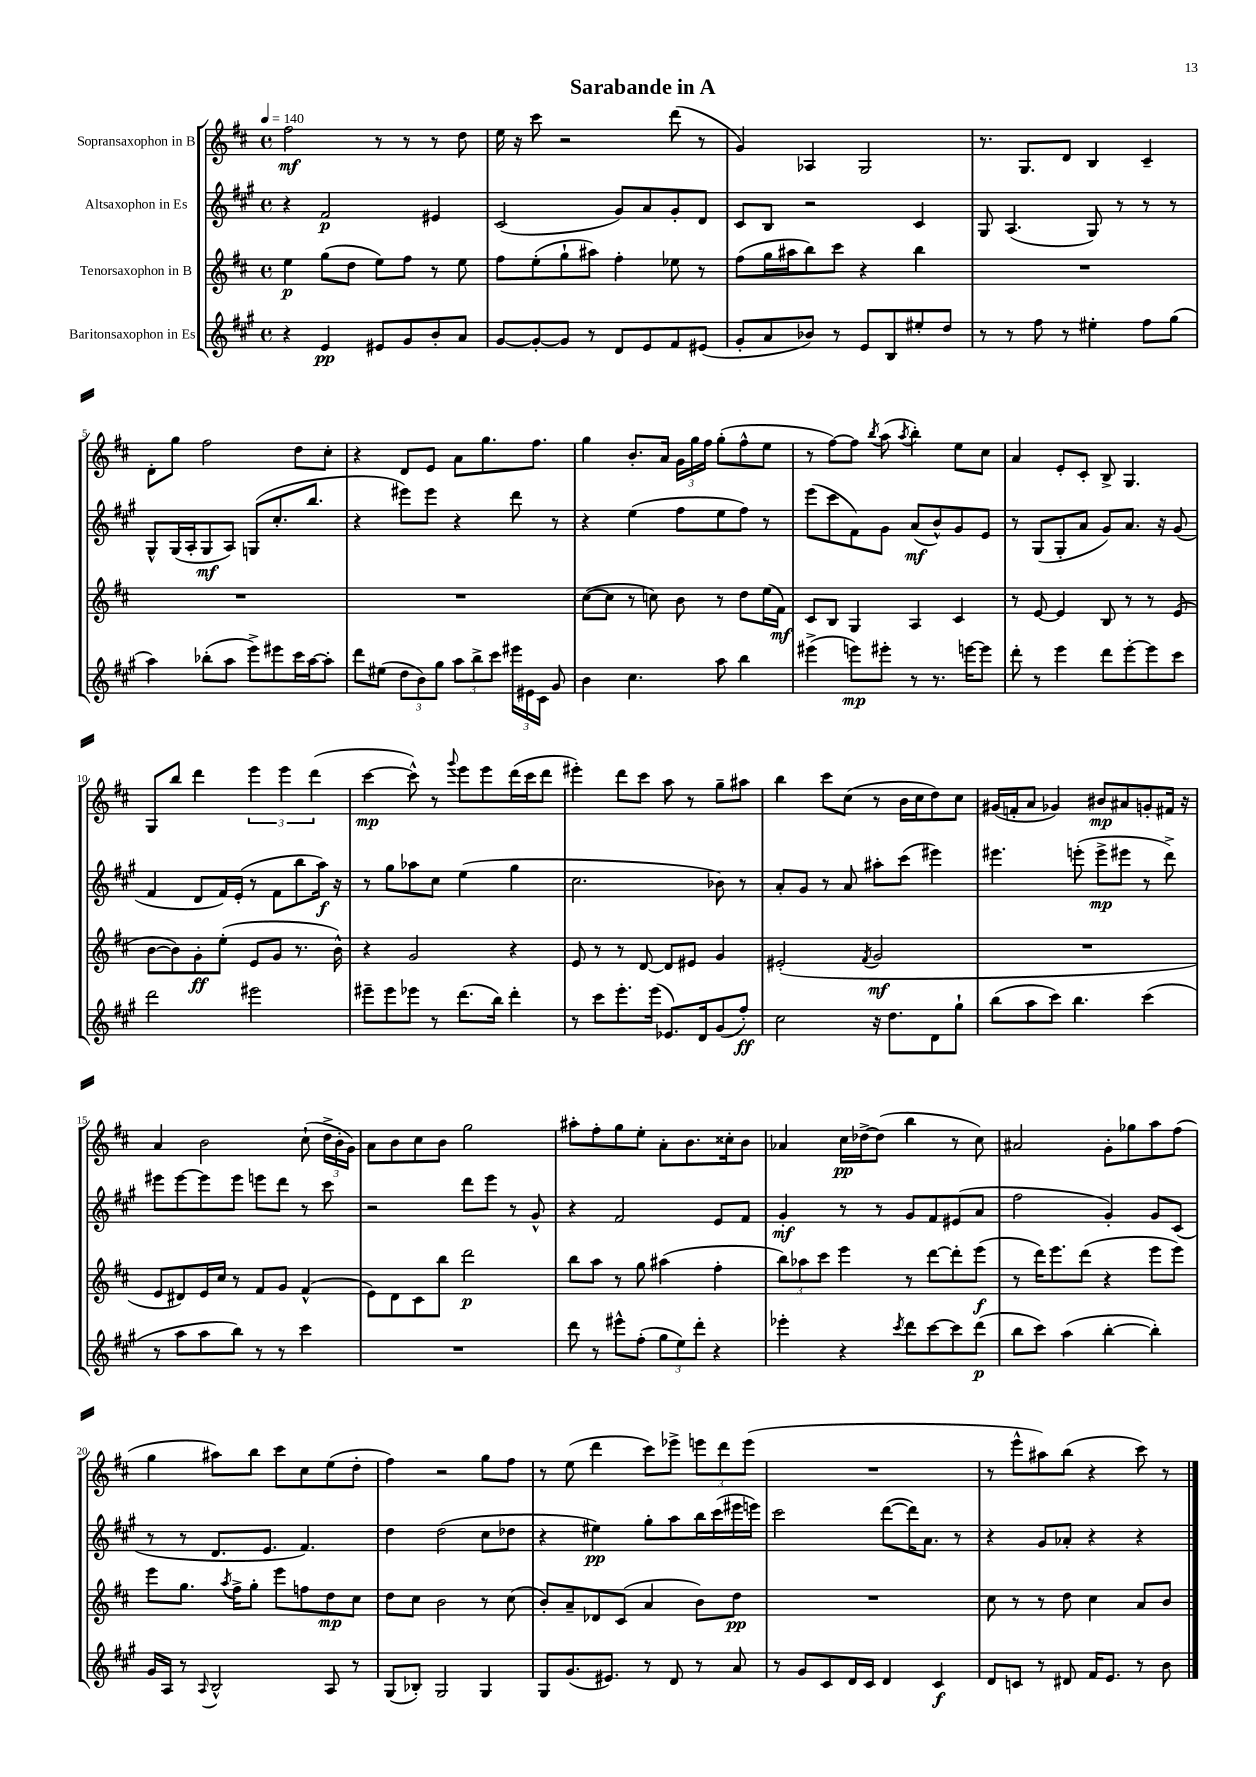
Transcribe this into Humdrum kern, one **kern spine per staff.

**kern	**kern	**kern	**kern
*staff4	*staff3	*staff2	*staff1
*clefG2	*clefG2	*clefG2	*clefG2
*k[f#c#g#]	*k[f#c#]	*k[f#c#g#]	*k[f#c#]
*M4/4	*M4/4	*M4/4	*M4/4
*met(c)	*met(c)	*met(c)	*met(c)
*MM140	*MM140	*MM140	*MM140
4r	4ee\	4r	2ff#\
4e/	(8gg\L	2f#/	.
.	8dd\J	.	.
8e#/L	8ee\L)	.	8r
8g#/	8ff#\J	.	8r
8b'/	8r	4e#/	8r
8a/J	8ee\	.	8dd\
=	=	=	=
[8g#/L	8ff#\L	(2c#/	16ee\
.	.	.	16r
8g#'/_	(8ee'\	.	8ccc#\
8g#/]J	8gg`\	.	2r
8r	8aa#\J)	.	.
8d/L	4ff#'\	8g#/L)	.
8e/	.	8a/	.
8f#/	8ee-\	8g#'/	(8ddd\
(8e#/J	8r	8d/J	8r
=	=	=	=
8g#'/L	(8ff#\L	8c#/L	4g/)
8a/	16gg\L	8B/J	.
.	16aa#\J	.	.
8b-/J)	8bb\)	2r	4A-/
8r	8ccc#\J	.	.
8e/L	4r	.	2G/
8B/	.	.	.
8ee#'/	4bb\	4c#/	.
8dd/J	.	.	.
=	=	=	=
8r	1r	8G#/	8.r
8r	.	(4.A/	.
.	.	.	8.G/L
8ff#\	.	.	.
8r	.	.	8d/J
4ee#'\	.	8G#/)	4B/
.	.	8r	.
8ff#\L	.	8r	4c#~/
(8gg#\J	.	8r	.
=	=	=	=
4aa\)	1r	8G#^^/L	8d'\L
.	.	(16G#/L	8gg\J
.	.	16A'/J	.
(8bb-'\L	.	8G#/	2ff#\
8aa\J	.	8A/J)	.
8eee^\L)	.	(8G/L	.
8eee#\	.	8.cc#'/	.
16ccc#\L	.	.	8dd\L
[16aa\J	.	8.bb/J	.
8aa'\]J	.	.	8cc#'\J
=	=	=	=
8ddd\L	1r	4r	4r
(8ee#\J	.	.	.
12dd\L	.	8eee#\L)	8d/L
12b\)	.	.	.
.	.	8eee#\J	8e/J
12gg#\J	.	.	.
12aa\L	.	4r	8a\L
12bb^\	.	.	.
.	.	.	8.gg\
12ccc#\J	.	.	.
24eee#\LL	.	8ddd\	.
24e#\	.	.	.
.	.	.	8.ff#\J
24c#\JJ	.	.	.
8g#/	.	8r	.
=	=	=	=
4b\	([8cc#\L	4r	4gg\
.	8cc#\]J	.	.
4.cc#\	8r	(4ee\	8.b'/L
.	8cc\)	.	.
.	.	.	16a/Jk
.	8b\	8ff#\L	24g\LL
.	.	.	24gg\
.	.	.	24ff#\JJ
8aa\	8r	8ee\	(8gg'\L
4bb\	8dd\L	8ff#\J)	8ff#^^\
.	(16ee\L	8r	8ee\J
.	16f#\JJ)	.	.
=	=	=	=
(4eee#^\	8c#/L	(8eee\L	8r
.	8B/J	8ccc#\	[8ff#\L)
8eee\L)	4G/	8f#\)	8ff#\]J
.	.	.	8qbb/
8eee#'\J	.	8g#\J	(8aa\
.	.	.	8qaa/
8r	4A/	(8a/L	4bb'\)
8.r	.	8b^^/)	.
.	4c#/	8g#/	8ee\L
[16eee\LK	.	.	.
8eee\]J	.	8e/J	8cc#\J
=	=	=	=
8ddd'\	8r	8r	4a/
8r	[8e/	(8G#/L	.
4eee\	4e/]	8G#'/	8e'/L
.	.	8a/J	8c#'/J
8ddd\L	8B/	8g#/L)	8B^/
[8eee'\	8r	8.a/J	4.G/
8eee\]	8r	.	.
.	.	16r	.
8ccc#\J	(8e/	(8g#/	.
=	=	=	=
2ddd\	[8b\L	4f#/	8G/L
.	8b\])	.	8bb/J
.	8g'\	8d/L	4ddd\
.	(8ee'\J	16f#/L)	.
.	.	(16e'/JJ	.
2eee#\	8e/L	8r	6eee\
.	8g/J	8f#\L	.
.	.	.	6eee\
.	8.r	8bb\	.
.	.	.	(6ddd\
.	.	16aa\Jk)	.
.	16b^^\)	16r	.
=	=	=	=
8eee#~\L	4r	8r	[4ccc#\
8eee#\	.	8gg#\L	.
8eee-\J	2g/	8aa-\	8ccc#^^\])
8r	.	8cc#\J	8r
.	.	.	8qqggg/
(8.ddd\L	.	(4ee\	8eee\L
.	.	.	8eee\
16bb\Jk)	.	.	.
4ddd'\	4r	4gg#\	(16ddd\L
.	.	.	16ccc#\J
.	.	.	8ddd\J
=	=	=	=
8r	8e/	2.cc#\	4eee#'\)
8ccc#\L	8r	.	.
8.eee'\	8r	.	8ddd\L
.	[8d/	.	8ccc#\J
(16eee\Jk	.	.	.
8.e-/L)	8d/]L	.	8aa\
.	8e#/J	.	8r
16d/k	.	.	.
(8g#/	4g/	8b-\)	8gg~\L
8ff#'/J)	.	8r	8aa#\J
=	=	=	=
2cc#\	(2e#'/	8a'/L	4bb\
.	.	8g#/J	.
.	.	8r	8ccc#\L
.	.	8a/	(8cc#\J
.	8qf#/	.	.
16r	2g/	8aa#'\L	8r
8.dd\L	.	.	.
.	.	(8ccc#\J	16b\LL
.	.	.	16cc#\J
8d\	.	4eee#\)	8dd\)
8gg#`\J	.	.	8cc#\J
=	=	=	=
(8bb\L	1r	4.eee#\	(16g#/LL
.	.	.	16f'/J
8aa\	.	.	8a/J
8ccc#\J)	.	.	4g-/)
4.bb\	.	(8eee'\	.
.	.	8eee^\L	8b#/L
.	.	8eee#\J	8a#/
(4ccc#\	.	8r	8g'/
.	.	8ddd^\)	16f#/Jk
.	.	.	16r
=	=	=	=
8r	8e/L	8eee#\L	4a/
8aa\L	8d#/)	[8eee#\	.
8aa\	16e/L	8eee#\]	2b\
.	16cc#/JJ	.	.
8bb\J)	8r	8eee#\J	.
8r	8f#/L	8eee\L	.
8r	8g/J	8ddd\J	.
4ccc#\	(4f#^^/	8r	(8cc#`\
.	.	8ccc#\	24dd^\LL
.	.	.	24b'\
.	.	.	24g\JJ)
=	=	=	=
1r	8e\L)	2r	8a\L
.	8d\	.	8b\
.	8c#\	.	8cc#\
.	8bb\J	.	8b\J
.	2ddd\	8ddd\L	2gg\
.	.	8eee\J	.
.	.	8r	.
.	.	8g#^^/	.
=	=	=	=
8ddd\	8bb\L	4r	8aa#'\L
8r	8aa\J	.	8ff#'\
8eee#^^\L	8r	2f#/	8gg\
(8ff#'\J	8gg\	.	8ee'\J
12gg#\L	(4aa#\	.	8a'\L
12ee\)	.	.	.
.	.	.	8.b\
12ddd'\J	.	.	.
4r	4ff#'\	8e/L	.
.	.	.	16cc##'\k
.	.	8f#/J	8b\J
=	=	=	=
4eee-'\	12bb\L)	4g#'/	4a-/
.	12aa-\	.	.
.	12ccc#\J	.	.
4r	4eee\	8r	16cc#\LL
.	.	.	[16dd-^\J
.	.	8r	(8dd-\]J
8qccc#/	.	.	.
8ddd\L	8r	8g#/L	4bb\
[8ccc#\	[8ddd\L	8f#/	.
8ccc#\]	8ddd'\]	(8e#/	8r
(8ddd\J	(8eee\J	8a/J	8cc#\)
=	=	=	=
8bb\L	8r	2ff#\	2a#/
8ccc#\J)	16ddd\LK)	.	.
.	8.eee\	.	.
(4aa\	.	.	.
.	(8ddd\J	.	.
[4bb'\	4r	4g#'/)	8g'\L
.	.	.	8gg-\
4bb'\])	8eee\L	8g#/L	8aa\
.	8eee\J)	(8c#/J	(8ff#\J
=	=	=	=
16g#/LL	8eee\L	8r	4gg\
16A/JJ	.	.	.
8r	8.gg\J	8r	.
8qqA/	.	.	.
2B^^/	.	8.d/L	8aa#\L)
.	8qaa/	.	.
.	16ff#^\LK	.	.
.	8gg'\J	.	8bb\J
.	.	8.e/J	.
.	8eee\L	.	8ccc#\L
.	8ff\	4.f#/)	8cc#\
8A/	8dd\	.	(8ee\
8r	8cc#\J	.	8dd'\J
=	=	=	=
(8G#/L	8dd\L	4dd\	4ff#\)
8B-'/J)	8cc#\J	.	.
2G#/	2b\	(2dd\	2r
4G#/	8r	8cc#\L	8gg\L
.	(8cc#\	8dd-\J	8ff#\J
=	=	=	=
8G#/L	8b'/L)	4r	8r
(8.g#/	8a~/	.	(8ee\
.	8d-/	4ee#\)	4ddd\
8.e#/J)	.	.	.
.	(8c#/J	.	.
8r	4a/	8gg#'\L	8ccc#\L)
8d/	.	8aa\	8eee-^\J
8r	8b\L)	16bb\L	12eee\L
.	.	(16ccc#\	.
.	.	.	12ddd\
8a/	8dd\J	16eee#\	.
.	.	.	(12eee\J
.	.	16eee\JJ)	.
=	=	=	=
8r	1r	2ccc#\	1r
8g#/L	.	.	.
8c#/	.	.	.
16d/L	.	.	.
16c#/JJ	.	.	.
4d/	.	([8ddd\L	.
.	.	16ddd\]K)	.
.	.	8.a\J	.
4c#/	.	.	.
.	.	8r	.
=	=	=	=
8d/L	8cc#\	4r	8r
8c/J	8r	.	8eee^^\L
8r	8r	8g#/L	8aa#\)
8d#/	8dd\	8a-'/J	(8bb\J
16f#/LK	4cc#\	4r	4r
8.e/J	.	.	.
8r	8a/L	4r	8ccc#\)
8b\	8b/J	.	8r
==	==	==	==
*-	*-	*-	*-
